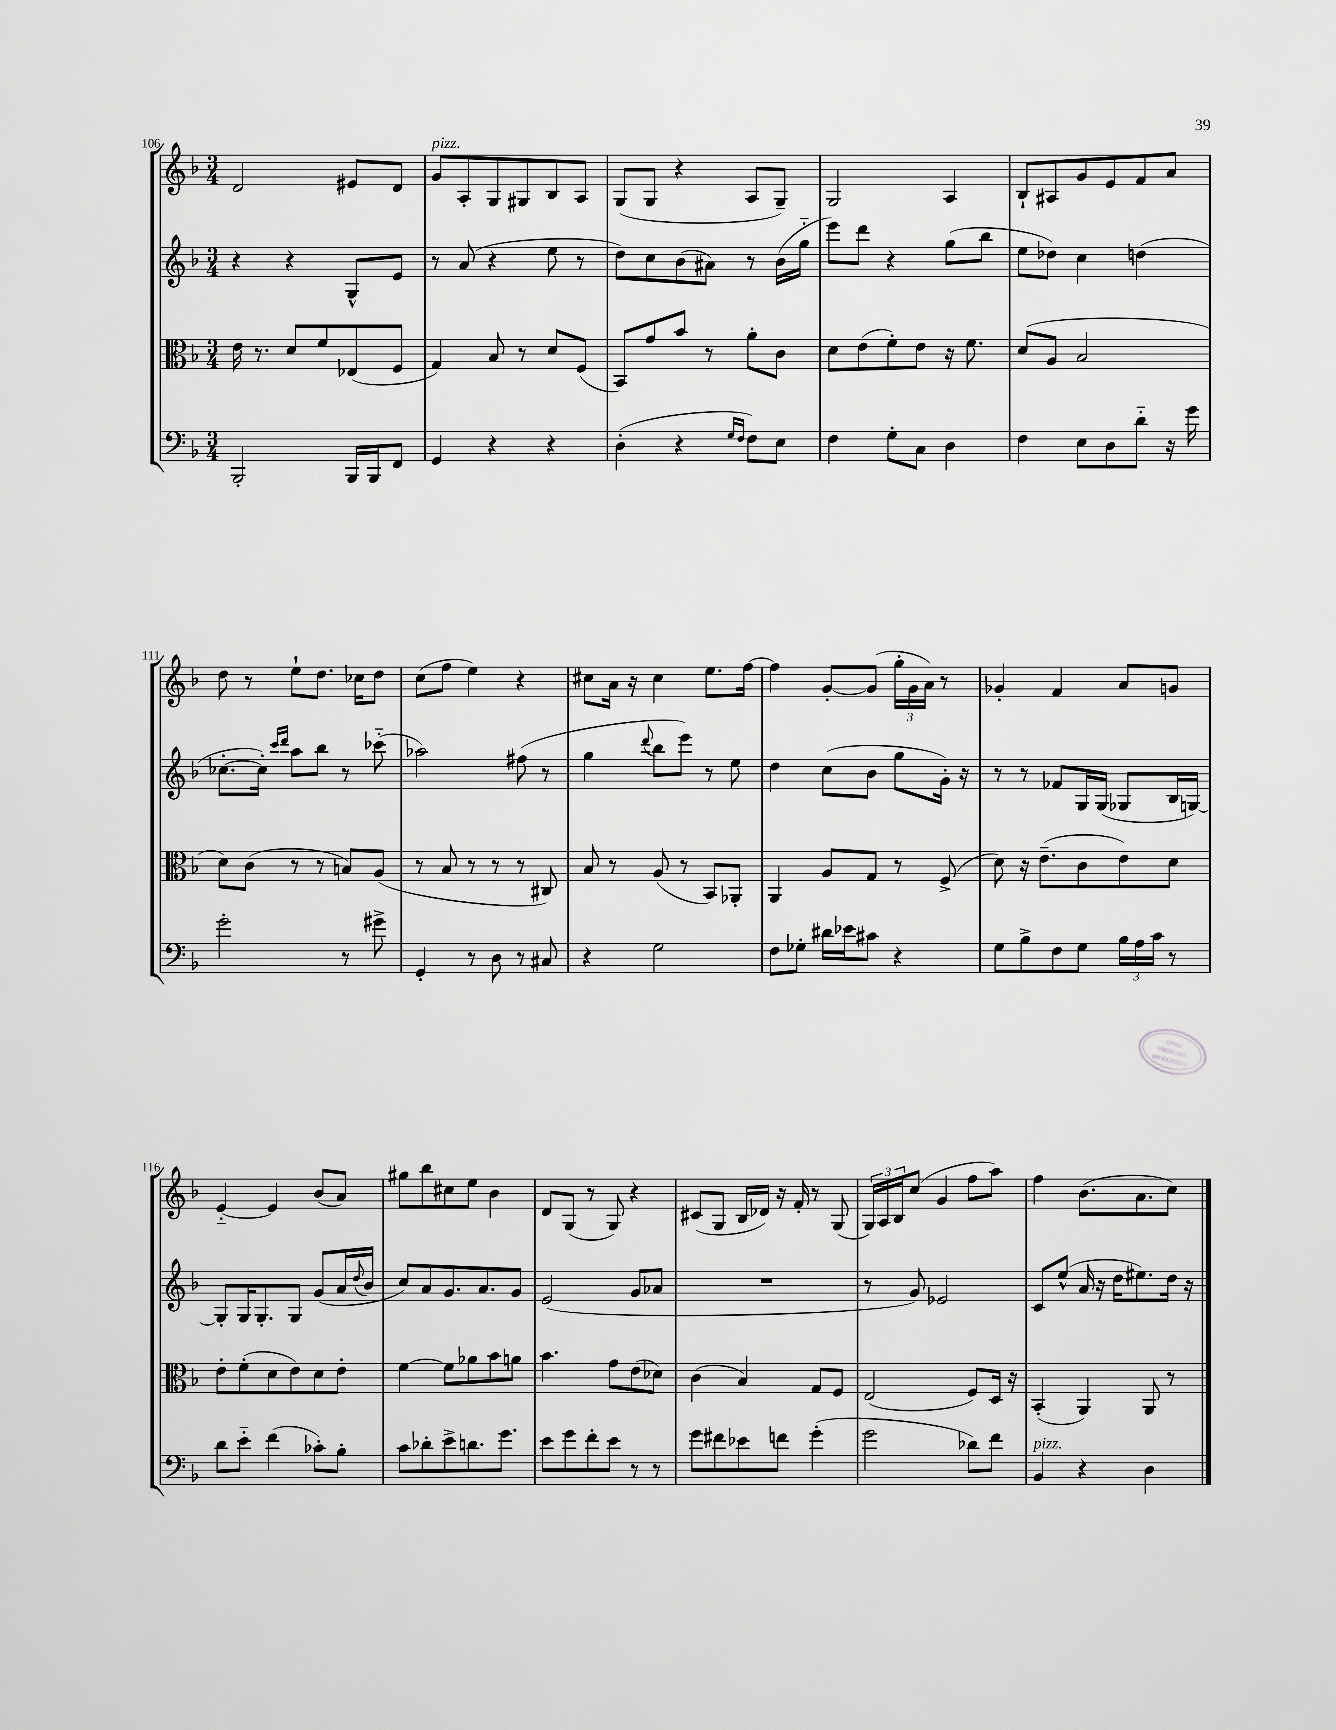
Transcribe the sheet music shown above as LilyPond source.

<<
\new StaffGroup <<
\new Staff = "s0" {
    \clef treble \key f \major \numericTimeSignature \time 3/4
    d'2 eis'8 d'8 |
    g'8^\markup { \italic "pizz." } a8-. g8 gis8 bes8 a8 |
    g8( g8 r4 a8 g8--) |
    g2 a4 |
    bes8-! ais8 g'8 e'8 f'8 a'8 |
    d''8 r8 e''8-! d''8. ces''16 d''8 |
    c''8( f''8 e''4) r4 |
    cis''8 a'16 r16 cis''4 e''8. f''16~ |
    f''4 g'8~-. g'8( \tuplet 3/2 { g''16-. g'16 a'16) } r8 |
    ges'4-. f'4 a'8 g'8 |
    e'4~-_ e'4 bes'8( a'8) |
    gis''8 bes''8 cis''8 e''8 bes'4 |
    d'8 g8( r8 g8) r4 |
    cis'8( g8 bes16 des'16) r16 f'16-. r8 g8( |
    \tuplet 3/2 { g16) a16 bes16 } c''8( g'4 f''8 a''8) |
    f''4 bes'8.( a'8. c''8) \bar "|." |
}
\new Staff = "s1" {
    \clef treble \key f \major \numericTimeSignature \time 3/4
    r4 r4 g8-^ e'8 |
    r8 a'8( r4 e''8 r8 |
    d''8) c''8 bes'8( ais'8) r8 bes'16( g''16-_ |
    e'''8) d'''8 r4 g''8( bes''8 |
    e''8 des''8) c''4 d''4( |
    ces''8.~-. ces''16-.) \grace { c'''16 d'''16 } a''8 bes''8 r8 ces'''8-_( |
    aes''2) fis''8( r8 |
    g''4 \appoggiatura { d'''8 } bes''8 e'''8) r8 e''8 |
    d''4 c''8( bes'8 g''8 g'16-.) r16 |
    r8 r8 fes'8 g16 g16( ges8 bes16 g16~) |
    g8-. g16 g8.-. g8 g'8( a'16 \appoggiatura { d''8 } bes'16 |
    c''8) a'8 g'8. a'8. g'8 |
    e'2( g'8 aes'8 |
    R2. |
    r8 g'8) ees'2 |
    c'8 e''8-^( a'16 r16 d''16 eis''8.) d''16 r16 \bar "|." |
}
\new Staff = "s2" {
    \clef alto \key f \major \numericTimeSignature \time 3/4
    e'16 r8. d'8 f'8 ees8( f8 |
    g4) bes8 r8 d'8 f8( |
    bes,8) g'8 bes'8 r8 a'8-. c'8 |
    d'8 e'8( f'8-.) e'8 r16 f'8. |
    d'8( a8 bes2 |
    d'8) c'8( r8 r8 b8) a8( |
    r8 bes8 r8 r8 r8 cis8) |
    bes8 r8 a8( r8 bes,8) aes,8-. |
    a,4 a8 g8 r8 f8->( |
    d'8) r16 e'8.--( c'8 e'8) d'8 |
    e'8-. f'8-.( d'8 e'8) d'8 e'8-. |
    f'4~ f'8 aes'8 bes'8 a'8 |
    bes'4. g'8 e'8( des'8) |
    c'4( bes4) g8 f8 |
    e2( f8) d16 r16 |
    bes,4-.( a,4) a,8 r8 \bar "|." |
}
\new Staff = "s3" {
    \clef bass \key f \major \numericTimeSignature \time 3/4
    bes,,2-. bes,,16 bes,,16 f,8 |
    g,4 r4 r4 |
    d4-.( r4 \grace { g16 f16 } f8) e8 |
    f4 g8-. c8 d4 |
    f4 e8 d8 d'8-_ r16 g'16 |
    g'2-. r8 gis'8-> |
    g,4-. r8 d8 r8 cis8 |
    r4 g2 |
    f8 ges8-. dis'16 ees'16 cis'8 r4 |
    g8 bes8-> f8 g8 \tuplet 3/2 { bes16 a16 c'16 } r8 |
    d'8 e'8-_ f'4( ces'8-.) bes8-. |
    c'8 des'8-. e'8-> d'8. g'8. |
    e'8 g'8 f'8-. e'8 r8 r8 |
    g'8 fis'8 ees'8 f'8 g'4-.( |
    g'2 des'8) f'8 |
    bes,4^\markup { \italic "pizz." } r4 d4 \bar "|." |
}
>>
>>
\layout { \context { \Score currentBarNumber = #106 } }
